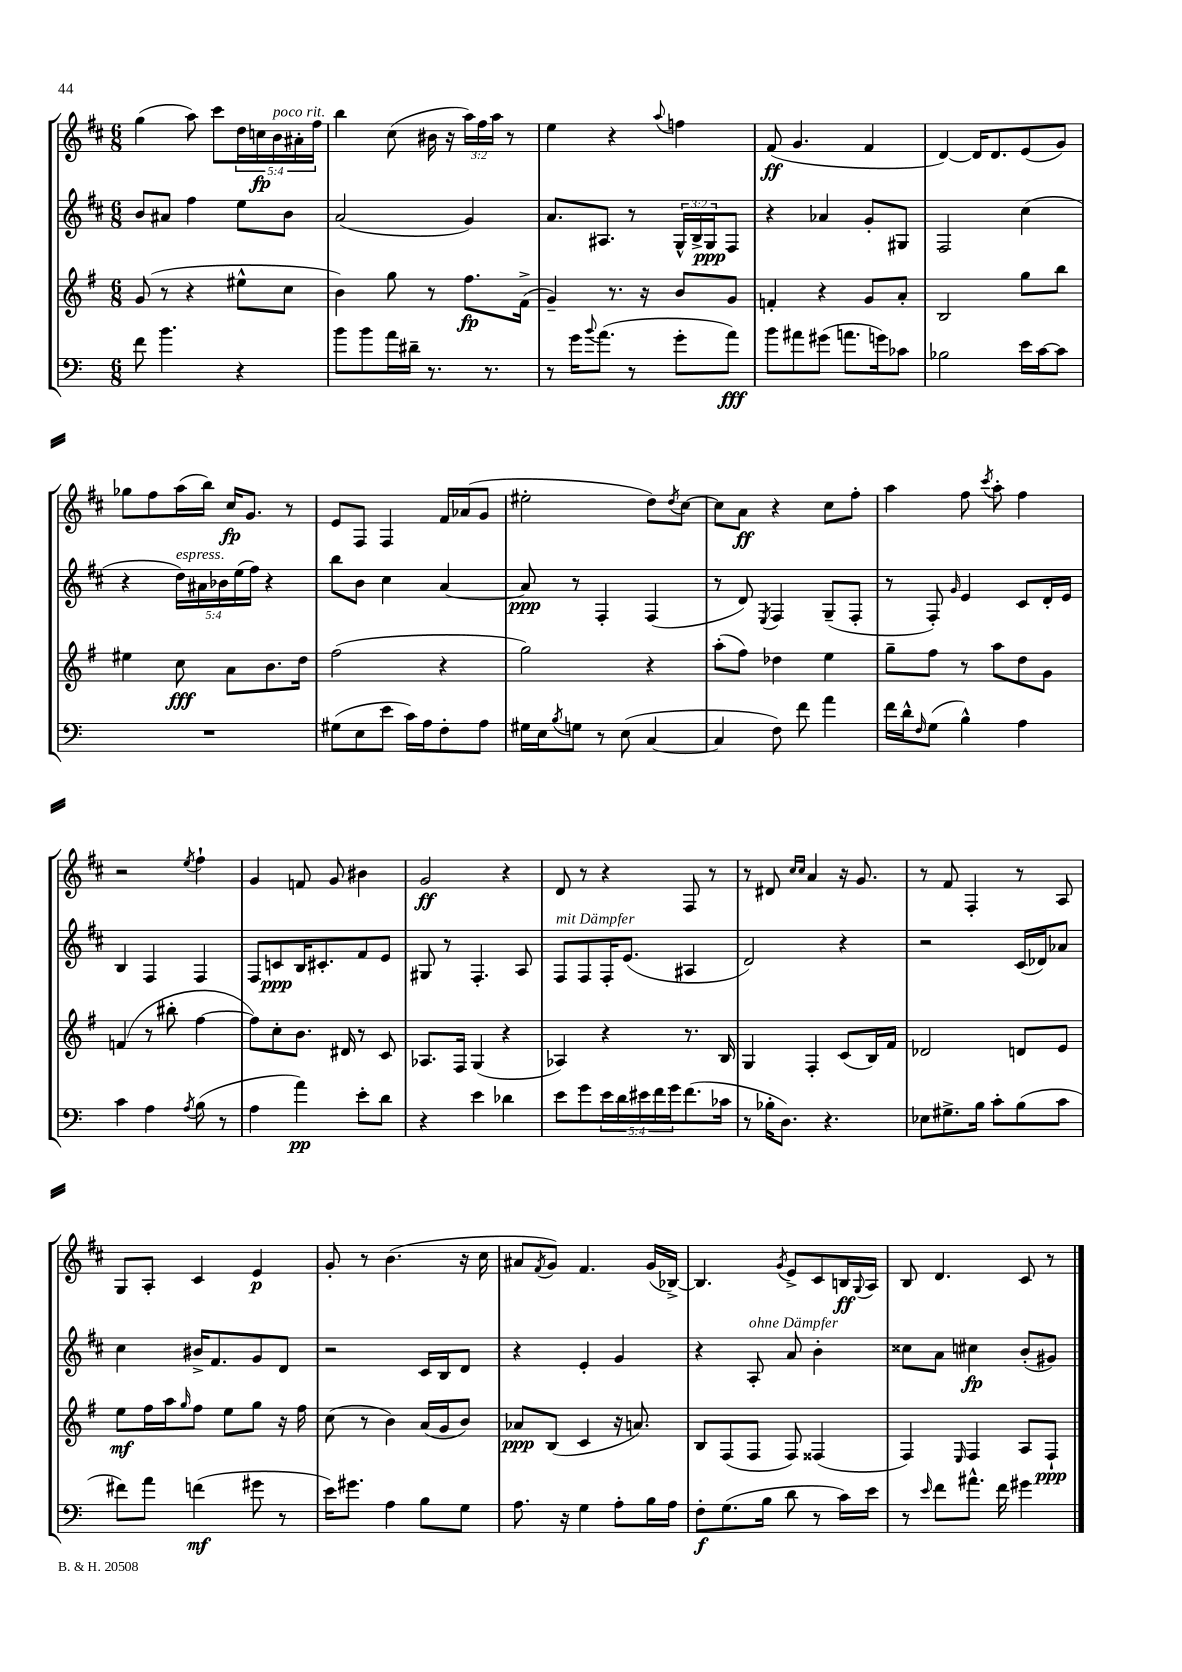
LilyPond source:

<<
\new StaffGroup <<
\new Staff = "s0" {
    \clef treble \key d \major \numericTimeSignature \time 6/8 \override Staff.TupletNumber.text = #tuplet-number::calc-fraction-text
    g''4( a''8) cis'''8 \tuplet 5/4 { d''16 c''16\fp b'16^\markup { \italic "poco rit." } ais'16-. fis''16 } |
    b''4 cis''8( bis'16 r16 \tuplet 3/2 { a''16) fis''16 a''16 } r8 |
    e''4 r4 \appoggiatura { a''8 } f''4 |
    fis'8\ff( g'4. fis'4 |
    d'4~) d'16 d'8. e'8( g'8) |
    ges''8 fis''8 a''16( b''16) cis''16\fp g'8. r8 |
    e'8 fis8 fis4 fis'16 aes'16( g'8 |
    eis''2-. d''8) \acciaccatura { d''8 } cis''8~ |
    cis''8 a'8\ff r4 cis''8 fis''8-. |
    a''4 fis''8 \acciaccatura { cis'''8 } a''8-. fis''4 |
    r2 \acciaccatura { e''8 } fis''4-! |
    g'4 f'8 g'8 bis'4 |
    g'2\ff r4 |
    d'8 r8 r4 fis8 r8 |
    r8 dis'8 \grace { cis''16 cis''16 } a'4 r16 g'8. |
    r8 fis'8 fis4-. r8 a8 |
    g8 a8-. cis'4 e'4\p |
    g'8-. r8 b'4.( r16 cis''16 |
    ais'8 \acciaccatura { fis'8 } g'8) fis'4. g'16( bes16~->) |
    bes4. \acciaccatura { g'8 } e'8-> cis'8 b16\ff \appoggiatura { g8 } a16 |
    b8 d'4. cis'8 r8 \bar "|." |
}
\new Staff = "s1" {
    \clef treble \key d \major \numericTimeSignature \time 6/8 \override Staff.TupletNumber.text = #tuplet-number::calc-fraction-text
    b'8 ais'8 fis''4 e''8 b'8 |
    a'2( g'4) |
    a'8. ais8. r8 \tuplet 3/2 { g16-^ b16-> g16\ppp } fis8 |
    r4 aes'4 g'8-. gis8 |
    fis2 cis''4( |
    r4 \tuplet 5/4 { d''16^\markup { \italic "espress." }) ais'16 bes'16 e''16( fis''16) } r4 |
    b''8 b'8 cis''4 a'4~ |
    a'8\ppp r8 fis4-. fis4( |
    r8 d'8) \acciaccatura { e8 } fis4 g8--( fis8-. |
    r8 fis8-.) \grace { g'16 } e'4 cis'8 d'16-. e'16 |
    b4 fis4 fis4 |
    fis8 c'8\ppp b16 cis'8.-. fis'8 e'8 |
    gis8 r8 fis4.-. a8 |
    fis8^\markup { \italic "mit Dämpfer" } fis8 fis16-. e'8.( ais4 |
    d'2) r4 |
    r2 cis'16( des'16) aes'8 |
    cis''4 bis'16-> fis'8. g'8 d'8 |
    r2 cis'16 b16 d'8 |
    r4 e'4-. g'4 |
    r4 a8-.^\markup { \italic "ohne Dämpfer" } a'8 b'4-. |
    cisis''8 a'8 cis''4\fp b'8-.( gis'8) \bar "|." |
}
\new Staff = "s2" {
    \clef treble \key g \major \numericTimeSignature \time 6/8
    g'8( r8 r4 eis''8-^ c''8 |
    b'4) g''8 r8 fis''8.\fp fis'16->( |
    g'4--) r8. r16 b'8 g'8 |
    f'4-. r4 g'8 a'8-. |
    b2 g''8 b''8 |
    eis''4 c''8\fff a'8 b'8. d''16 |
    fis''2( r4 |
    g''2) r4 |
    a''8-.( fis''8) des''4 e''4 |
    g''8-- fis''8 r8 a''8 d''8 g'8 |
    f'4( r8 bis''8-. fis''4~ |
    fis''8) c''8-. b'8. dis'16 r8 c'8 |
    aes8. fis16 g4( r4 |
    aes4) r4 r8. b16 |
    g4 fis4-. c'8( b16) fis'16 |
    des'2 d'8 e'8 |
    e''8\mf fis''16 a''16 \grace { g''16 } fis''8 e''8 g''8 r16 fis''16 |
    c''8( r8 b'4) a'16( g'16 b'8) |
    aes'8\ppp b8( c'4 r16 a'8.) |
    b8 fis8( fis8 fis8) fisis4( |
    fis4) \grace { e16 } fis4 a8 fis8-!\ppp \bar "|." |
}
\new Staff = "s3" {
    \clef bass \key c \major \numericTimeSignature \time 6/8 \override Staff.TupletNumber.text = #tuplet-number::calc-fraction-text
    f'8 b'4. r4 |
    b'8 b'8 a'16 dis'16-- r8. r8. |
    r8 g'16 \appoggiatura { b'8 } a'8.( r8 g'8-. a'8\fff) |
    b'8 ais'8 gis'8( a'8. g'16) ces'8 |
    bes2 e'16 c'16~ c'8 |
    R2. |
    gis8( e8 e'8 c'16) a16 f8-. a8 |
    gis16 e16 \acciaccatura { b8 } g8 r8 e8( c4~ |
    c4 f8) f'8 a'4 |
    f'16 d'16-^ \grace { f16 } g8( b4-^) a4 |
    c'4 a4 \acciaccatura { a8 } b8( r8 |
    a4 a'4\pp) e'8-. d'8 |
    r4 e'4 des'4 |
    e'8 g'8 \tuplet 5/4 { e'16 d'16 eis'16 f'16 g'16 } f'8.( ces'16 |
    r8 bes16-. d8.) r4. |
    ees8 gis8.-> b16 c'8-. b8( c'8 |
    fis'8) a'8 f'4\mf( gis'8 r8 |
    e'16) gis'8. a4 b8 g8 |
    a8. r16 g4 a8-. b16 a16 |
    f8-.\f g8.( b16 d'8 r8 c'16) e'16 |
    r8 \grace { e'16 } f'8 ais'8.-^ f'16 gis'4 \bar "|." |
}
>>
>>
\layout { \context { \Score \remove "Bar_number_engraver" } }
